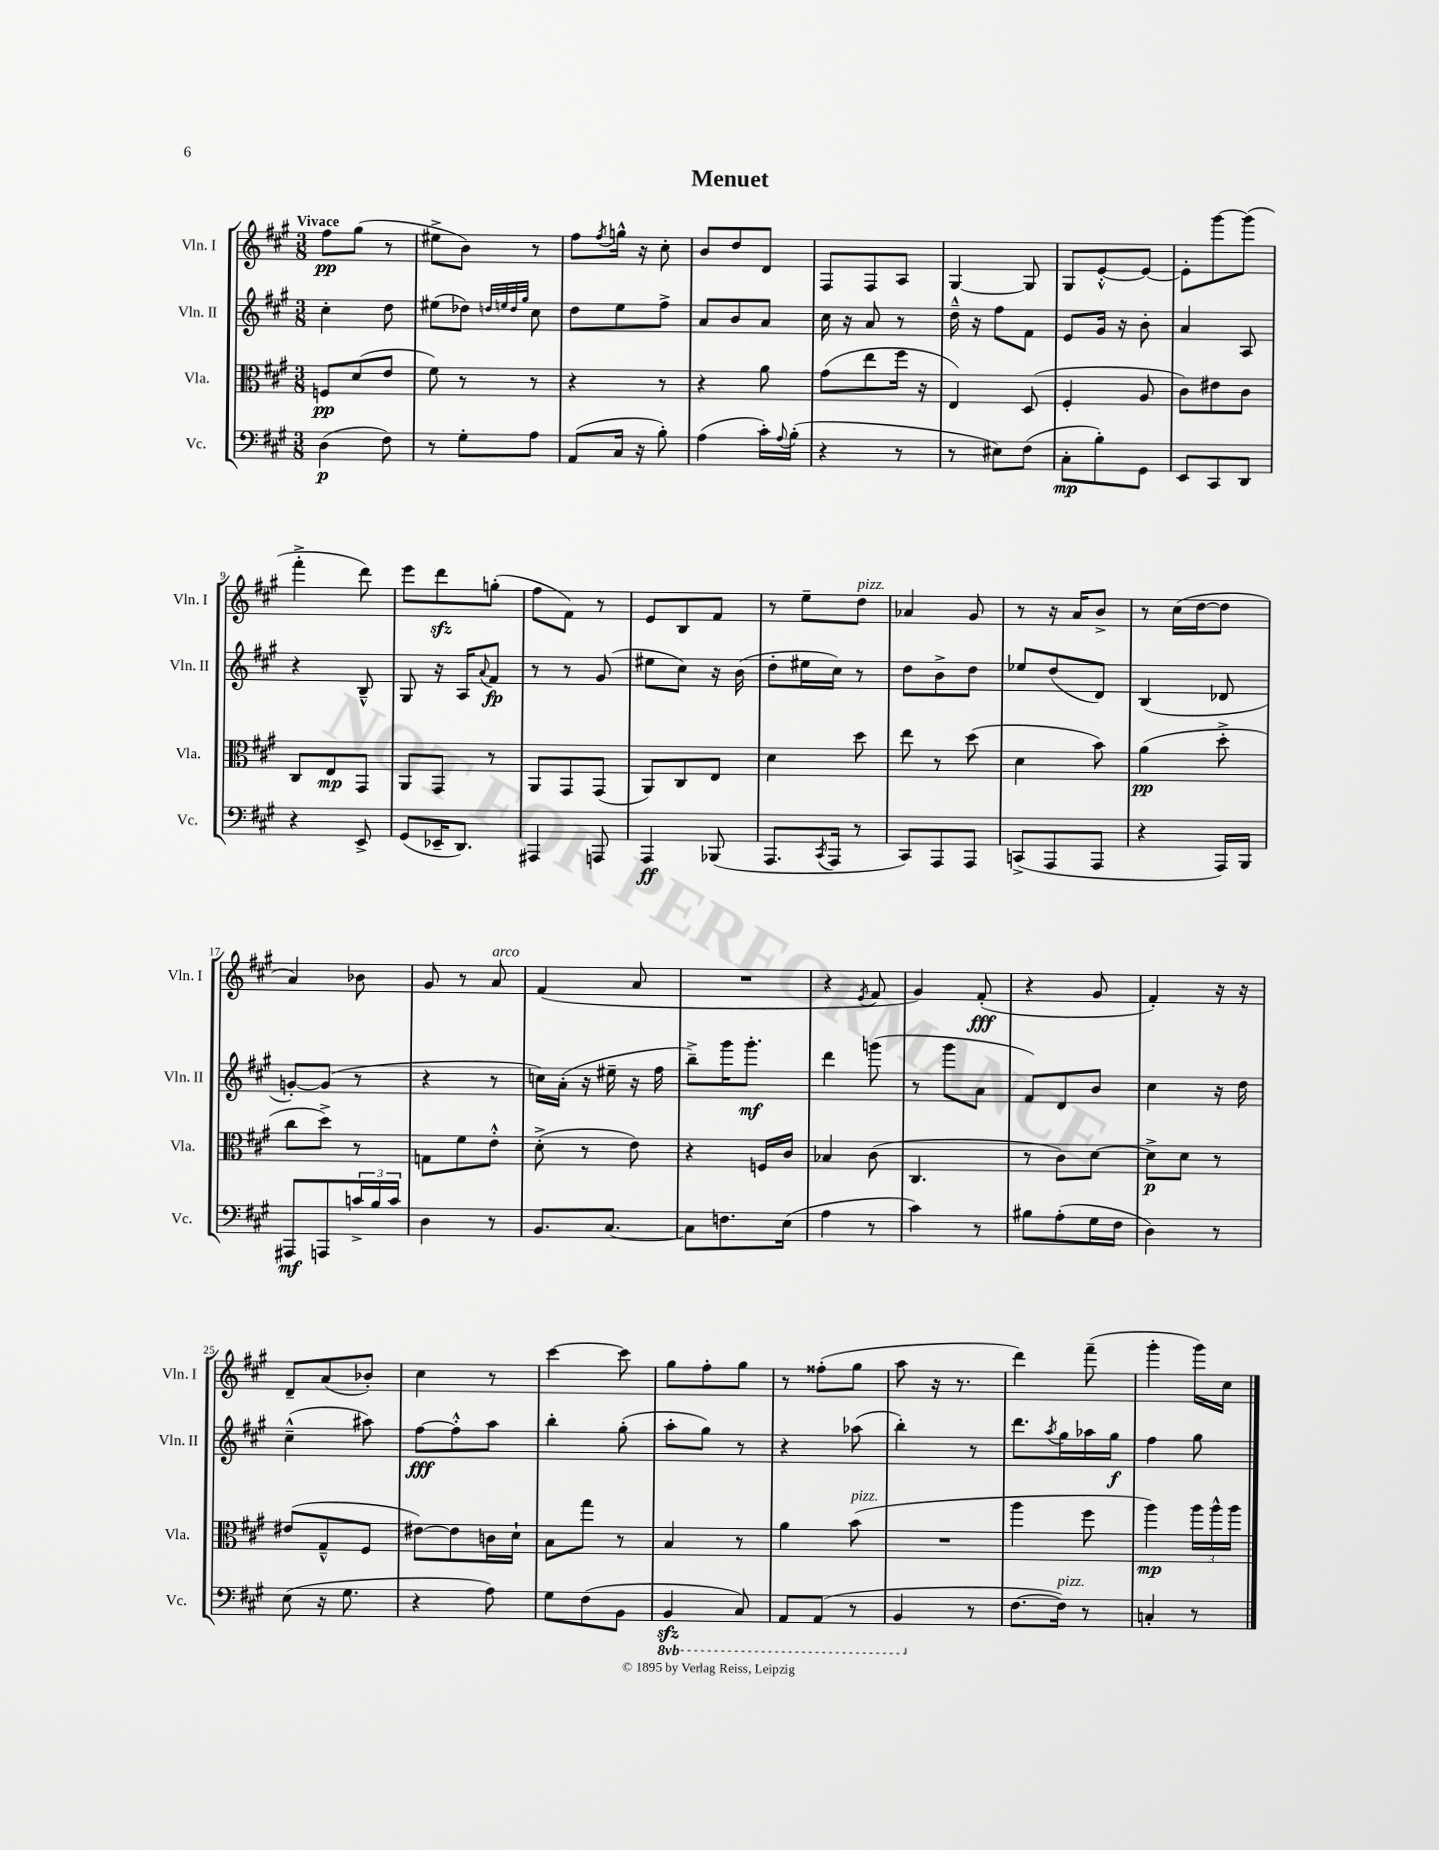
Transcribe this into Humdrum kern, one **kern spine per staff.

**kern	**dynam	**kern	**dynam	**kern	**dynam	**kern	**dynam
*part4	*part4	*part3	*part3	*part2	*part2	*part1	*part1
*staff4	*staff4	*staff3	*staff3	*staff2	*staff2	*staff1	*staff1
*I"Vc.	*	*I"Vla.	*	*I"Vln. II	*	*I"Vln. I	*
*I'Vc.	*	*I'Vla.	*	*I'Vln. II	*	*I'Vln. I	*
*clefF4	*	*clefC3	*	*clefG2	*	*clefG2	*
*k[f#c#g#]	*	*k[f#c#g#]	*	*k[f#c#g#]	*	*k[f#c#g#]	*
*M3/8	*	*M3/8	*	*M3/8	*	*M3/8	*
=1	=1	=1	=1	=1	=1	=1	=1
!	!	!	!	!	!	!LO:TX:a:B:t=Vivace	!
(4D\	p	8Fn/L	pp	4cc#'\	.	8ff#\L	pp
.	.	(8d/	.	.	.	(8gg#\J	.
8F#\)	.	8e/J	.	8dd\	.	8r	.
=2	=2	=2	=2	=2	=2	=2	=2
8r	.	8f#\)	.	(8ee#X\L	.	8ee#X^\L	.
8G#'\L	.	8r	.	8dd-X\J)	.	8b\J)	.
.	.	.	.	32qqddn/LLL	.	.	.
.	.	.	.	32qqeen/	.	.	.
.	.	.	.	32qqdd/	.	.	.
.	.	.	.	32qqgg#/JJJ	.	.	.
8A\J	.	8r	.	8cc#\	.	8r	.
=3	=3	=3	=3	=3	=3	=3	=3
(8AA/L	.	4r	.	8dd\L	.	8ff#\L	.
.	.	.	.	.	.	8qff#/	.
16C#/Jk	.	.	.	8ee\	.	16ggn^^\Jk	.
16r	.	.	.	.	.	16r	.
8B'\)	.	8r	.	8ff#^\J	.	8cc#'\	.
=4	=4	=4	=4	=4	=4	=4	=4
(4A\	.	4r	.	8a/L	.	8b/L	.
.	.	.	.	8b/	.	8dd/	.
16c#'\LL)	.	8a\	.	8a/J	.	8d/J	.
8qqA/	.	.	.	.	.	.	.
(16B'\JJ	.	.	.	.	.	.	.
=5	=5	=5	=5	=5	=5	=5	=5
4r	.	(8g#\L	.	16cc#\	.	8F#/L	.
.	.	.	.	16r	.	.	.
.	.	8ee\	.	8a/	.	8F#/	.
8r	.	16ff#\Jk	.	8r	.	8A/J	.
.	.	16r	.	.	.	.	.
=6	=6	=6	=6	=6	=6	=6	=6
8r	.	4E/)	.	16dd~^^\	.	[4G#/	.
.	.	.	.	16r	.	.	.
8E#X\L)	.	.	.	8ff#\L	.	.	.
(8F#\J	.	(8D/	.	8f#\J	.	8G#/]	.
=7	=7	=7	=7	=7	=7	=7	=7
8C#'\L	mp	4F#'/	.	8e/L	.	8G#/L	.
8B'\)	.	.	.	16g#/Jk	.	[8e'^^/	.
.	.	.	.	16r	.	.	.
8GG#\J	.	8A/	.	8b'\	.	8e/J_	.
=8	=8	=8	=8	=8	=8	=8	=8
8EE/L	.	8c#\L)	.	4a/	.	8e'\L]	.
8CC#/	.	8e#X\	.	.	.	[8ggg#\	.
8DD/J	.	8c#\J	.	8A/	.	(8ggg#\J]	.
!!LO:LB:g=z
=9	=9	=9	=9	=9	=9	=9	=9
4r	.	8C#/L	.	4r	.	4fff#'^\	.
.	.	8E/	mp	.	.	.	.
8EE^/	.	8GG#/J	.	8B~^^/	.	8ddd\)	.
=10	=10	=10	=10	=10	=10	=10	=10
(8GG#/L	.	8AA/L	.	8G#/	.	8eee\L	.
16EE-X~/K	.	8GG#/J	.	16r	.	8dddzz\	.
8.DD/J)	.	.	.	16A/KL	.	.	.
.	.	.	.	8qqa/	.	.	.
.	.	8r	.	8f#/J	fp	(8ggn'\J	.
=11	=11	=11	=11	=11	=11	=11	=11
4AAA#X/	.	8AA/L	.	8r	.	8ff#\L	.
.	.	8GG#/	.	8r	.	8f#\J)	.
8AAAn/	.	(8GG#/J	.	(8g#/	.	8r	.
=12	=12	=12	=12	=12	=12	=12	=12
4AAA/	ff	8AA/L)	.	8ee#X\L	.	8e/L	.
.	.	8C#/	.	8cc#\J)	.	8B/	.
(8BBB-X/	.	8E/J	.	16r	.	8f#/J	.
.	.	.	.	(16b\	.	.	.
=13	=13	=13	=13	=13	=13	=13	=13
8.AAA/L	.	4d\	.	8dd'\L	.	8r	.
.	.	.	.	16ee#X\L	.	8ee~\L	.
8qCC#/	.	.	.	.	.	.	.
16AAA/Jk	.	.	.	16cc#\JJ)	.	.	.
!	!	!	!	!	!	!LO:TX:a:i:t=pizz.	!
8r	.	8dd\	.	8r	.	8dd\J	.
=14	=14	=14	=14	=14	=14	=14	=14
8CC#/L)	.	8ee\	.	8dd\L	.	4a-X/	.
8AAA/	.	8r	.	8b^\	.	.	.
8AAA/J	.	(8dd\	.	8dd\J	.	8g#/	.
=15	=15	=15	=15	=15	=15	=15	=15
(8CCn^/L	.	4d\	.	8ee-X/L	.	8r	.
8AAA/	.	.	.	(8dd/	.	16r	.
.	.	.	.	.	.	16a/KL	.
8AAA/J	.	8b\)	.	8d/J)	.	8b^/J	.
=16	=16	=16	=16	=16	=16	=16	=16
4r	.	(4a\	pp	(4B/	.	8r	.
.	.	.	.	.	.	(16cc#\LL	.
.	.	.	.	.	.	[16dd\J	.
16AAA/LL)	.	8dd'^\	.	8d-X/	.	8dd\J]	.
16BBB/JJ	.	.	.	.	.	.	.
!!LO:LB:g=z
=17	=17	=17	=17	=17	=17	=17	=17
8AAA#X/L	mf	8cc#\L	.	[8gn'/L)	.	4a/)	.
8AAAn/	.	8dd^\J)	.	(8g/J]	.	.	.
24cn^/L	.	8r	.	8r	.	8b-X\	.
24B/	.	.	.	.	.	.	.
24c/JJ	.	.	.	.	.	.	.
=18	=18	=18	=18	=18	=18	=18	=18
4D\	.	8Gn\L	.	4r	.	8g#/	.
.	.	8f#\	.	.	.	8r	.
!	!	!	!	!	!	!LO:TX:a:i:t=arco	!
8r	.	8e'^^\J	.	8r	.	8a/	.
=19	=19	=19	=19	=19	=19	=19	=19
8.BB/L	.	(8d'^\	.	16ccn\LL)	.	(4f#/	.
.	.	.	.	(16a'\JJ	.	.	.
.	.	8r	.	16r	.	.	.
[8.C#/J	.	.	.	16ee#X~\	.	.	.
.	.	8e\)	.	16r	.	8a/	.
.	.	.	.	16ff#\	.	.	.
=20	=20	=20	=20	=20	=20	=20	=20
8C#\L]	.	4r	.	8bb~^\L)	.	4.r	.
8.Fn\	.	.	.	16ggg#\K	.	.	.
.	.	.	.	8.ggg#'\J	mf	.	.
.	.	16Fn/LL	.	.	.	.	.
(16E\Jk	.	16c#/JJ	.	.	.	.	.
=21	=21	=21	=21	=21	=21	=21	=21
4A\	.	4B-X/	.	4ddd\	.	4r	.
.	.	.	.	.	.	8qe/	.
8r	.	(8c#\	.	(8gggn\	.	8f#/	.
=22	=22	=22	=22	=22	=22	=22	=22
4c#\)	.	4.C#/	.	8r	.	4g#/)	.
.	.	.	.	8ggg#\L	.	.	.
8r	.	.	.	8a\J	.	(8f#'/	fff
=23	=23	=23	=23	=23	=23	=23	=23
8B#X\L	.	8r	.	8f#/L)	.	4r	.
(8A'\	.	8c#\L)	.	8d/	.	.	.
16G#\L	.	[8d\J	.	8b/J	.	8g#/	.
16F#\JJ	.	.	.	.	.	.	.
=24	=24	=24	=24	=24	=24	=24	=24
4D\)	.	8d^\L]	p	4cc#\	.	4f#'/)	.
.	.	8d\J	.	.	.	.	.
8r	.	8r	.	16r	.	16r	.
.	.	.	.	16dd\	.	16r	.
!!LO:LB:g=z
=25	=25	=25	=25	=25	=25	=25	=25
(8E\	.	(8e#X/L	.	(4cc#~^^\	.	8d~/L	.
16r	.	8G#~^^/	.	.	.	(8a/	.
8.G#\	.	.	.	.	.	.	.
.	.	8F#/J	.	8aa#X\)	.	8b-X'/J)	.
=26	=26	=26	=26	=26	=26	=26	=26
4r	.	[8e#X\L)	.	[8ff#\L	fff	4cc#\	.
.	.	8e#\]	.	8ff#'^^\]	.	.	.
8A\)	.	16cn\L	.	8aa\J	.	8r	.
.	.	16d`\JJ	.	.	.	.	.
=27	=27	=27	=27	=27	=27	=27	=27
8G#\L	.	8B\L	.	4bb'\	.	[4ccc#\	.
(8F#\	.	8gg#\J	.	.	.	.	.
8BB\J	.	8r	.	(8gg#'\	.	8ccc#\]	.
=28	=28	=28	=28	=28	=28	=28	=28
*8ba	*	*	*	*	*	*	*
4BBBzz/	.	4B/	.	8aa'\L	.	8gg#\L	.
.	.	.	.	8gg#\J)	.	8ff#'\	.
8CC#/)	.	8r	.	8r	.	8gg#\J	.
=29	=29	=29	=29	=29	=29	=29	=29
8AAA/L	.	4a\	.	4r	.	8r	.
(8AAA/J	.	.	.	.	.	(8ff##X'\L	.
!	!	!LO:TX:a:i:t=pizz.	!	!	!	!	!
8r	.	(8b\	.	(8aa-X\	.	8gg#\J	.
=30	=30	=30	=30	=30	=30	=30	=30
4BBB/	.	4.r	.	4bb'\)	.	8aa\	.
.	.	.	.	.	.	16r	.
.	.	.	.	.	.	8.r	.
*X8ba	*	*	*	*	*	*	*
8r	.	.	.	8r	.	.	.
=31	=31	=31	=31	=31	=31	=31	=31
[8.F#\L	.	4aa\	.	8.ddd\L	.	4ddd\)	.
.	.	.	.	8qaa/	.	.	.
!LO:TX:a:i:t=pizz.	!	!	!	!	!	!	!
16F#\Jk])	.	.	.	16gg#\L	.	.	.
8r	.	8ff#\	.	16aa-X\	.	(8fff#~\	.
.	.	.	.	16gg#\JJ	f	.	.
=32	=32	=32	=32	=32	=32	=32	=32
4Cn'/	.	4aa\)	mp	4ff#\	.	4ggg#'\	.
8r	.	24aa\LL	.	8gg#\	.	16ggg#\LL)	.
.	.	24aa^^\	.	.	.	.	.
.	.	.	.	.	.	16cc#\JJ	.
.	.	24aa\JJ	.	.	.	.	.
==	==	==	==	==	==	==	==
*-	*-	*-	*-	*-	*-	*-	*-
